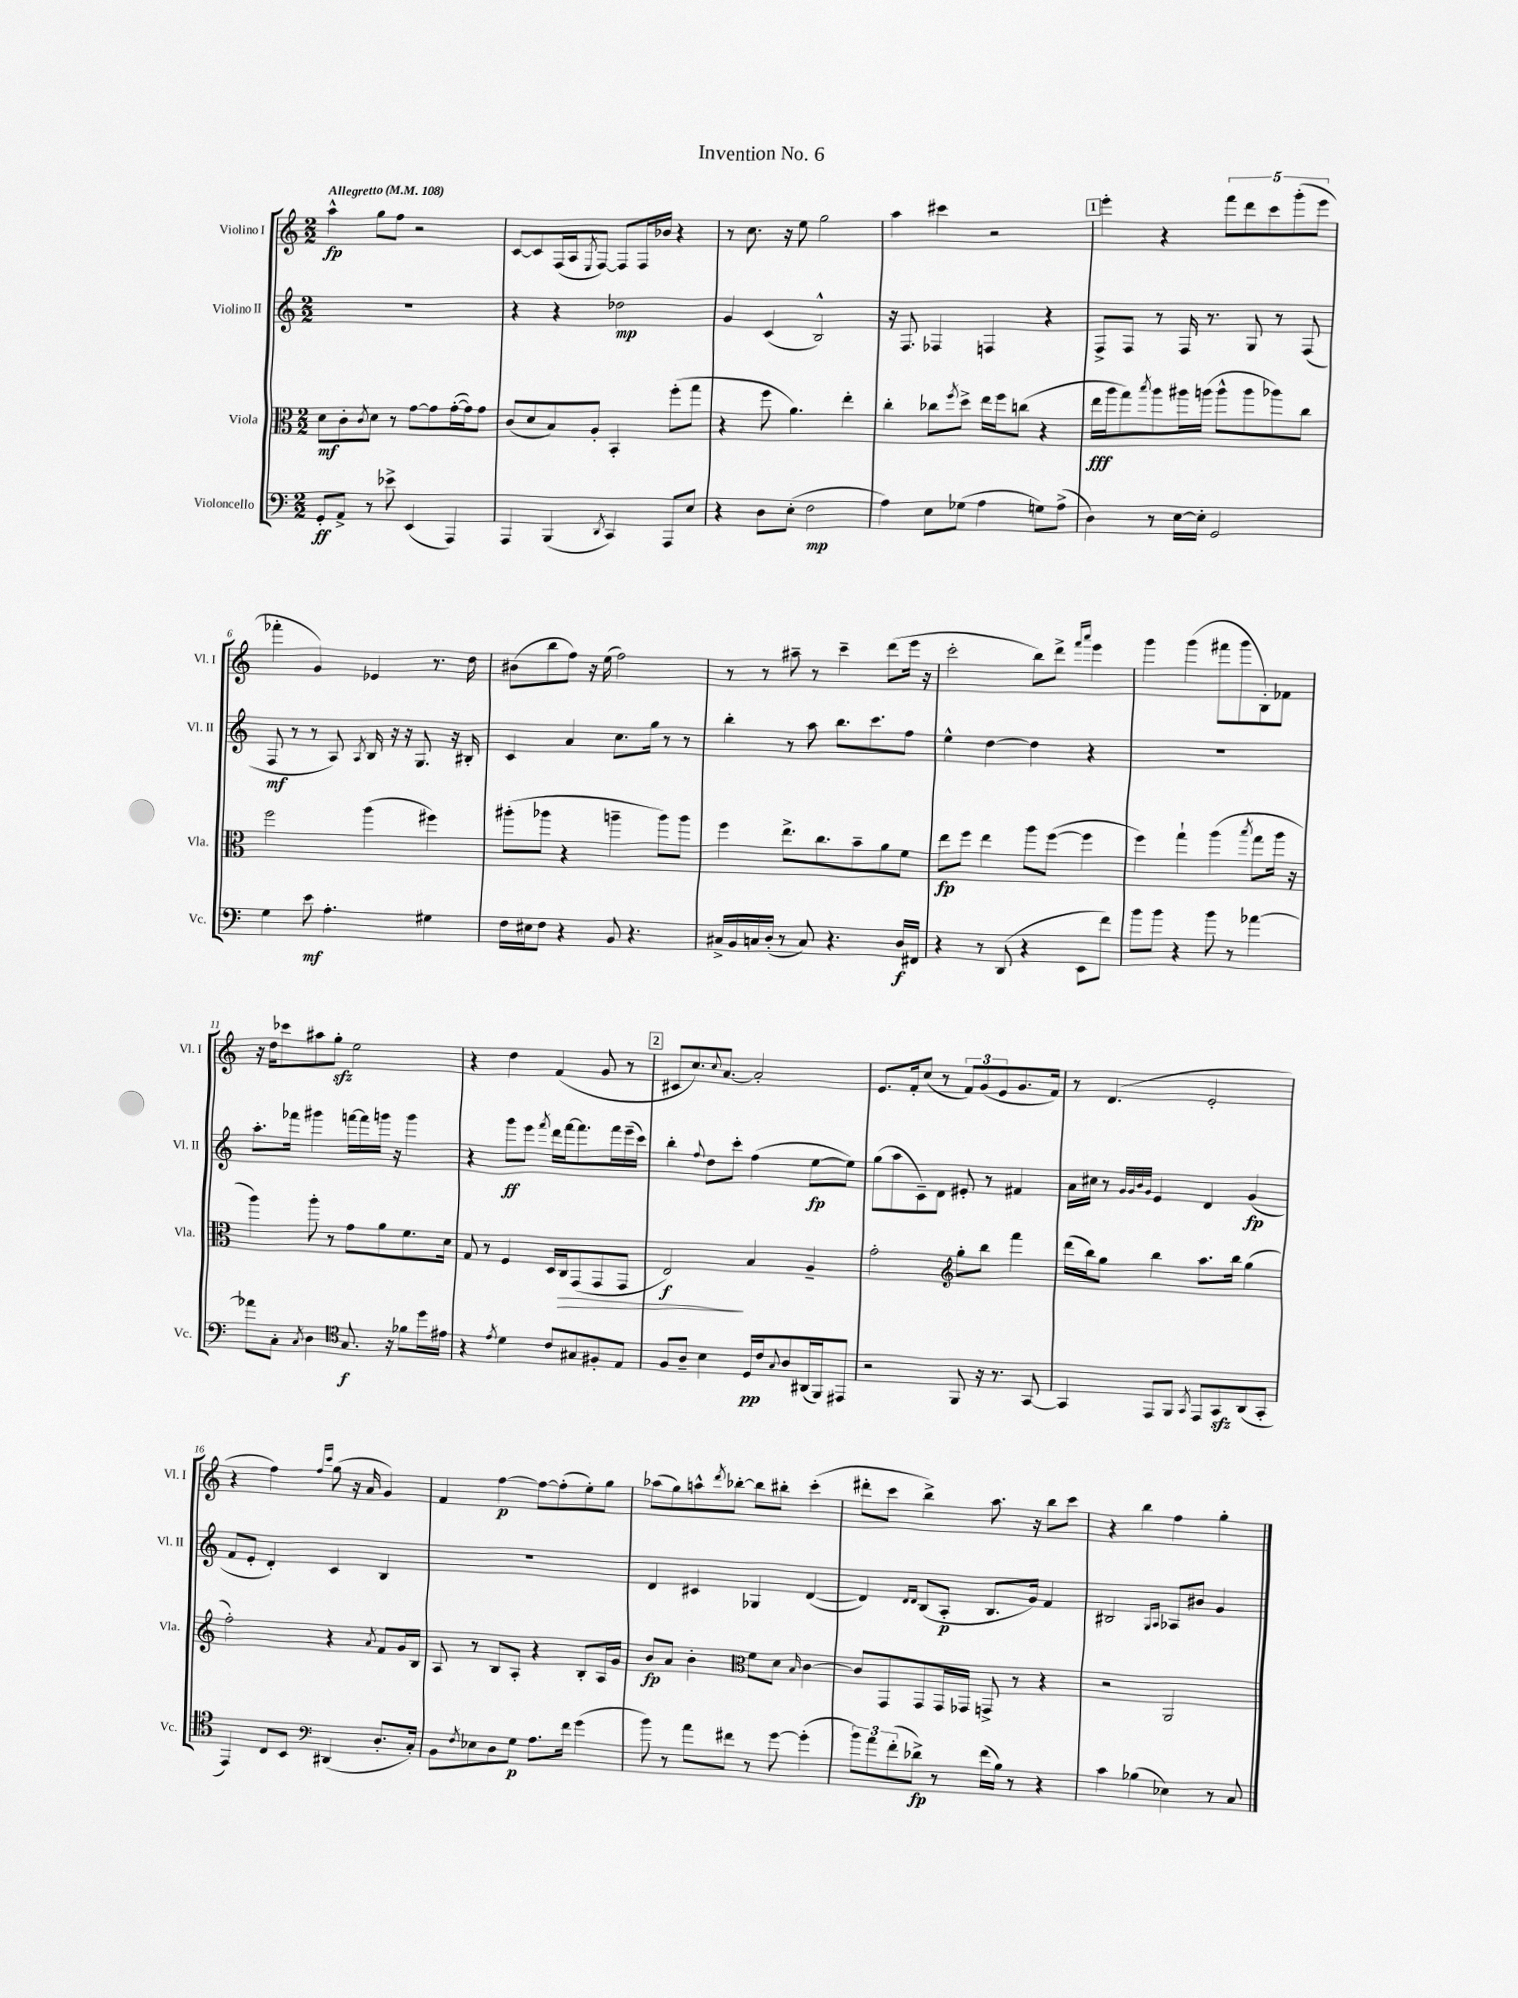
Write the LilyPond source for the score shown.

\header { title = "Invention No. 6" }
<<
\new StaffGroup <<
\new Staff = "s0" \with { instrumentName = "Violino I" shortInstrumentName = "Vl. I" } {
    \clef treble \key c \major \numericTimeSignature \time 2/2 \tempo "Allegretto" 4 = 108
    a''4-^\fp g''8 f''8 r2 |
    c'8~ c'8 f16( a16 \acciaccatura { e8 } f8~) f8 f16 bes'16 r4 |
    r8 c''8. r16 e''8 g''2 |
    a''4 cis'''4 r2 |
    \mark \markup { \box "1" } e'''4-. r4 \tuplet 5/4 { f'''8 d'''8 c'''8 g'''8-.( e'''8 } |
    fes'''4-. g'4) ees'4 r8. d''16 |
    bis'8( b''8 f''8) r16 e''16( f''2) |
    r8 r8 ais''8-- r8 c'''4-- d'''8( e'''16 r16 |
    c'''2-. b''8) d'''8-> \grace { f'''16 a'''16 } e'''4 |
    g'''4 g'''4( fis'''8 g'''8 b8-.) fes'8 |
    r16 d''16 ces'''8 ais''8 g''8-.\sfz e''2 |
    r4 d''4 f'4( g'8 r8 |
    \mark \markup { \box "2" } cis'8 c''8.) \appoggiatura { c''8 } a'8.~ a'2-. |
    e'8. f'16-. c''8( r8 \tuplet 3/2 { f'8) g'8( e'8 } g'8. f'16) |
    r8 d'4.( e'2-. |
    r4 f''4) \grace { f''16 c'''16 } g''8( r16 a'16 g'4) |
    f'4 f''4~\p f''8~ f''8-.( e''8-.) g''8 |
    aes''8( g''8) a''8-^ \acciaccatura { d'''8 } bes''8~-. bes''8 bis''8-. c'''4-.( |
    dis'''8-. c'''8 b''4->) a''8. r16 b''8 c'''8 |
    r4 b''4 f''4 g''4-. \bar "|." |
}
\new Staff = "s1" \with { instrumentName = "Violino II" shortInstrumentName = "Vl. II" } {
    \clef treble \key c \major \numericTimeSignature \time 2/2
    R1 |
    r4 r4 des''2\mp |
    g'4 c'4( b2-^) |
    r16 f8. fes4 f4 r4 |
    \mark \markup { \box "1" } f8-> f8 r8 f16 r8. g8 r8 f8( |
    f8\mf r8 r8 a8) \acciaccatura { a8 } b16 r16 r16 g8. r16 bis16-. |
    c'4 a'4 c''8. g''16 r8 r8 |
    b''4-. r8 a''8 b''8. c'''8. f''8 |
    e''4-^ d''4~ d''4 r4 |
    R1 |
    a''8.-. fes'''16 gis'''4 f'''16~ f'''16 g'''16 r16 g'''4 |
    r4 g'''8\ff e'''8 \acciaccatura { f'''8 } d'''16 f'''16~ f'''8. f'''16 e'''16--( c'''16) |
    \mark \markup { \box "2" } b''4-. \appoggiatura { f''8 } d''8 c'''8-. f''4( e''8~\fp e''8) |
    g''8( a''8 c'8--) d'8 eis'8-. r8 fis'4 |
    a'16 cis''16 r8 \grace { g'32 g'32 b'32 g'32 } e'4 d'4 g'4\fp( |
    f'8 e'8-. d'4-.) c'4 b4 |
    R1 |
    d'4 cis'4 ges4 d'4~( |
    d'4) \grace { d'16 d'16 } b8( a8-.\p b8. g'16) f'4 |
    bis2 \grace { g16 a16 } aes8 bis'8 g'4 \bar "|." |
}
\new Staff = "s2" \with { instrumentName = "Viola" shortInstrumentName = "Vla." } {
    \clef alto \key c \major \numericTimeSignature \time 2/2
    d'8\mf c'8-. \acciaccatura { c'8 } d'8 r8 g'8~ g'8 g'16~-.( g'16) g'8 |
    c'8( d'8 b8) a8-. b,4-. f''8-.( g''8 |
    r4 f''8 a'4.) e''4-. |
    c''4-. ces''8 \acciaccatura { f''8 } d''8-> e''16 f''16 c''8( r4 |
    \mark \markup { \box "1" } e''16\fff a''16 g''8) \acciaccatura { b''8 } a''8 ais''16 a''16( a''8-^ a''8 aes''8) c''8 |
    f''2 a''4( fis''4) |
    ais''8-.( aes''8 r4 a''4-- a''8) a''8 |
    f''4 e''8.-> c''8. b'8-- a'8 f'8 |
    e''8\fp f''8 e''4 a''8 f''8~( f''4 |
    f''4) g''4-! a''4( \acciaccatura { b''8 } g''8 a''16 r16 |
    a''4) a''8-. r8 g'8 a'8 f'8. d'16 |
    g8 r8 f4 d16 c16\> g,8( g,8 g,8 |
    \mark \markup { \box "2" } e2\f\!) b4 a4-- |
    g'2-. \clef treble g''8-. b''8 f'''4 |
    d'''16( b''16) g''8 b''4 a''8. b''16 g''4( |
    f''2-.) r4 \acciaccatura { a'8 } f'8 g'16 b16 |
    a8 r8 b8 a8-. r4 b8-. a16 g'16 |
    b'8\fp a'8 b'4-. \clef alto f'8 d'8 \grace { b16 } c'4~ |
    c'8 g,8 g,8 g,16 ges,16 g,8-> r8 r4 |
    r2 a,2 \bar "|." |
}
\new Staff = "s3" \with { instrumentName = "Violoncello" shortInstrumentName = "Vc." } {
    \clef bass \key c \major \numericTimeSignature \time 2/2
    g,8-.\ff a,8-> r8 ees'8-> e,4( a,,4) |
    a,,4 b,,4( \acciaccatura { d,8 } c,4) a,,8 e8 |
    r4 d8 e8-.( f2\mp |
    a4) e8 ges8( a4 g8) a8->( |
    \mark \markup { \box "1" } d4) r8 e16~ e16-. g,2 |
    g4 e'8\mf a4.-. gis4 |
    f16 eis16 f8 r4 b,8 r4. |
    cis16-> b,16 c16 d16-.( r8 c8) r4. d16\f fis,16 |
    r4 r8 d,8( r4 e,8 f'8) |
    b'8 b'8 r4 b'8 r8 aes'4~ |
    aes'8 c8-. \acciaccatura { c8 } d4 \clef tenor g8.\f r16 fes'8 d''16 eis'16 |
    r4 \acciaccatura { e'8 } d'4 c'8 gis8 fis8-. e8 |
    \mark \markup { \box "2" } f8 a8-- b4 d16\pp c'16 \appoggiatura { g8 } a8 ais,16( f,16) eis,8 |
    r2 f,8 r16 r8. g,8~ |
    g,4 e,8 f,8 \acciaccatura { g,8 } e,8 g,8\sfz a,8( g,8-. |
    e,4) c8 b,8 \clef bass dis,4( d8.-. c16-.) |
    b,8 \acciaccatura { f8 } ees8 d8 g8\p a8. f'16 g'4( |
    b'8) r8 a'8 fis'8 r8 g'8~ g'4-.( |
    \tuplet 3/2 { b'8) a'8 f'8-.( } des'8->\fp) r8 f'16( b16) r8 r4 |
    c'4 bes4( ees4) r8 c8 \bar "|." |
}
>>
>>
